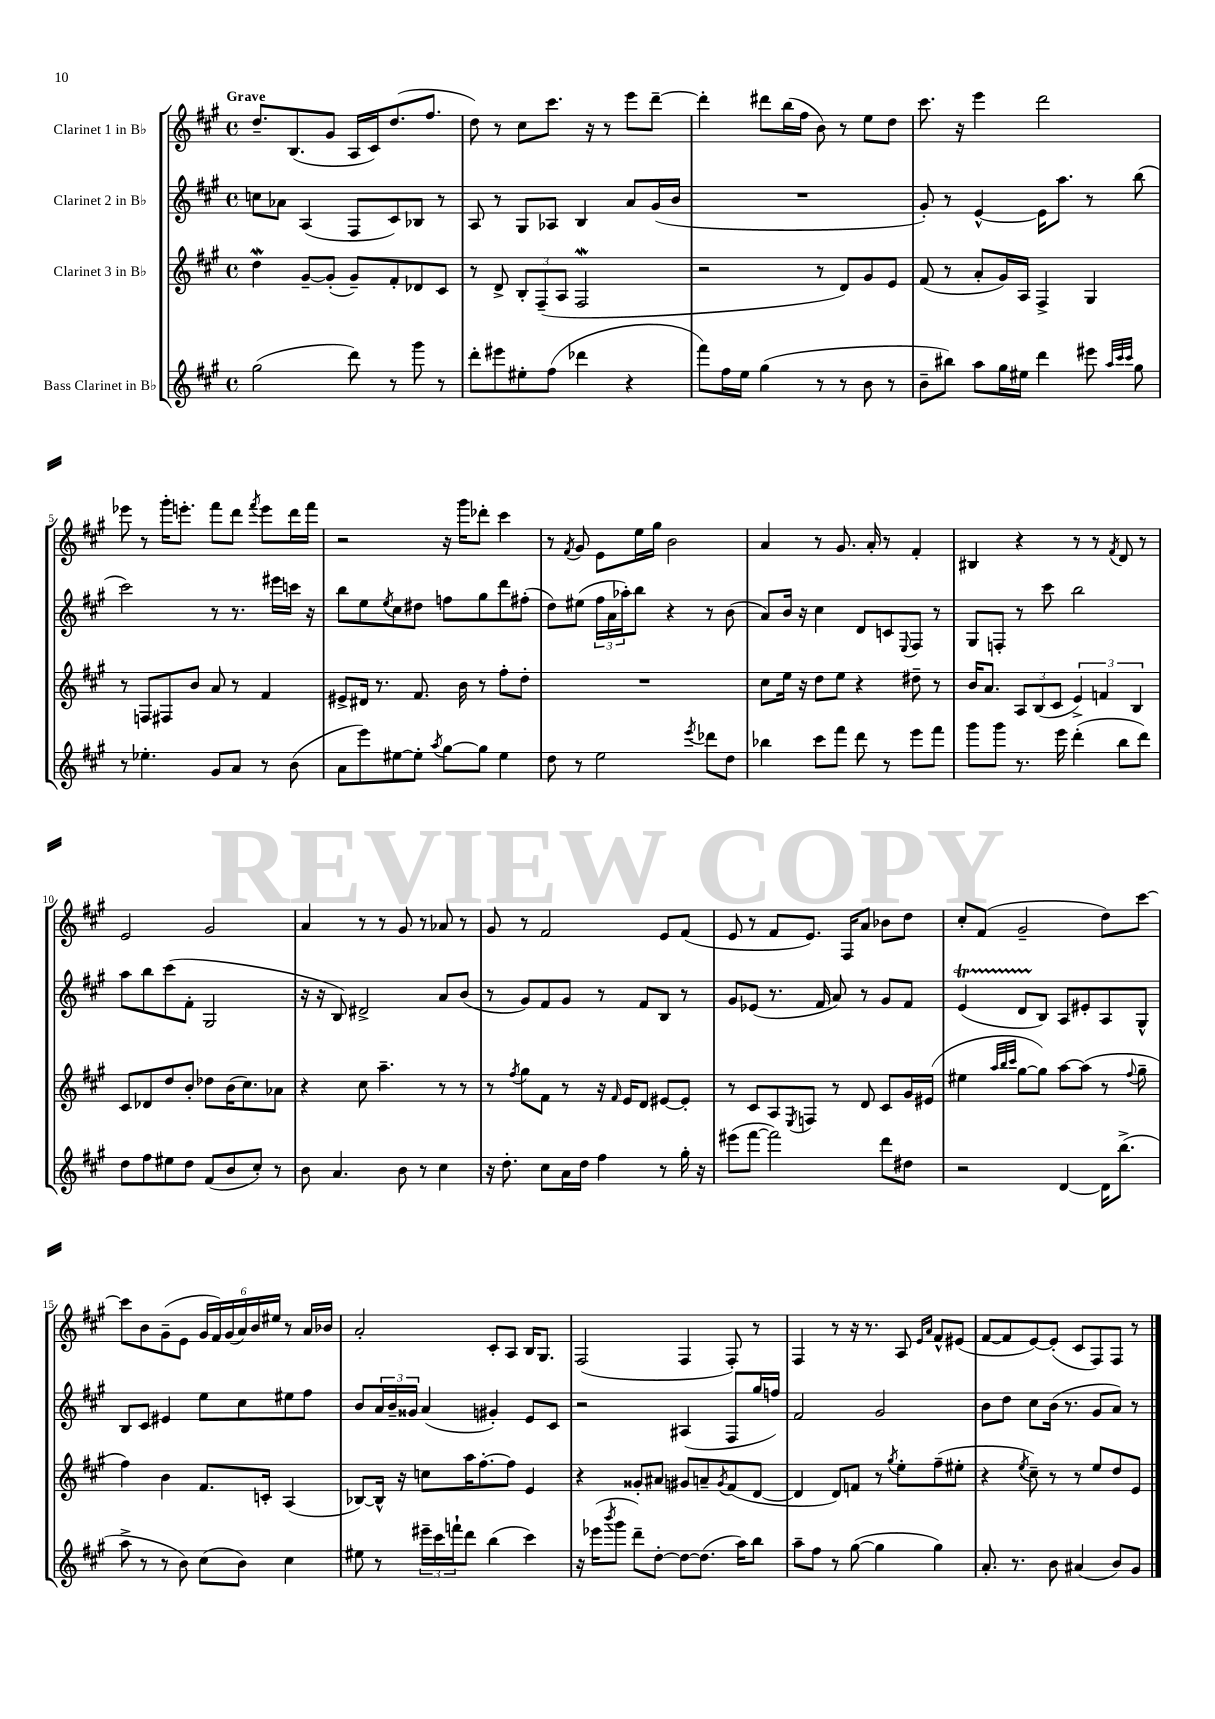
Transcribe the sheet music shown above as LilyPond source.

<<
\new StaffGroup <<
\new Staff = "s0" \with { instrumentName = "Clarinet 1 in Bb" } {
    \clef treble \key a \major \defaultTimeSignature \time 4/4 \tempo "Grave"
    d''8.-- b8.( gis'8 a16 cis'16) d''8.( fis''8. |
    d''8) r8 cis''8 cis'''8. r16 r8 e'''8 d'''8~-- |
    d'''4-. dis'''8 b''16( fis''16 b'8) r8 e''8 d''8 |
    cis'''8. r16 e'''4 d'''2 |
    ees'''8 r8 gis'''16-. e'''8.-. fis'''8 d'''8 \acciaccatura { fis'''8 } e'''8 d'''16 fis'''16 |
    r2 r16 gis'''16 des'''8-. cis'''4 |
    r8 \acciaccatura { fis'8 } gis'8 e'8 e''16 gis''16 b'2 |
    a'4 r8 gis'8. a'16-. r8 fis'4-. |
    bis4 r4 r8 r8 \acciaccatura { fis'8 } d'8 r8 |
    e'2 gis'2 |
    a'4 r8 r8 gis'8 r8 aes'8 r8 |
    gis'8 r8 fis'2 e'8 fis'8( |
    e'8 r8 fis'8 e'8.) fis16 a'8 bes'8 d''8 |
    cis''8-. fis'8( gis'2-- d''8) cis'''8~ |
    cis'''8 b'8 gis'8--( e'8 \tuplet 6/4 { gis'16 fis'16) gis'16( a'16) b'16 eis''16 } r8 a'16 bes'16 |
    a'2-. cis'8-. a8 b16 gis8. |
    fis2( fis4 fis8-.) r8 |
    fis4 r8 r16 r8. a8 \grace { e'16 a'16 } fis'8-^ eis'8( |
    fis'8~ fis'8 e'8~) e'8-.( cis'8 fis8) fis8 r8 \bar "|." |
}
\new Staff = "s1" \with { instrumentName = "Clarinet 2 in Bb" } {
    \clef treble \key a \major \defaultTimeSignature \time 4/4
    c''8 aes'8 a4( fis8 cis'8) bes8 r8 |
    a8 r8 gis8 aes8 b4 a'8 gis'16( b'16 |
    R1 |
    gis'8-.) r8 e'4~-^ e'16 a''8. r8 b''8( |
    cis'''2) r8 r8. eis'''16 c'''16 r16 |
    b''8 e''8 \acciaccatura { e''8 } cis''8 dis''8 f''8 gis''8 d'''8 fis''8-.( |
    d''8) eis''8( \tuplet 3/2 { fis''16 a'16 aes''16-.) } b''8 r4 r8 b'8( |
    a'8) b'16 r16 cis''4 d'8 c'8 \appoggiatura { e8 } fis8 r8 |
    gis8 f8-. r8 cis'''8 b''2 |
    a''8 b''8 cis'''8( fis'8-. gis2 |
    r16 r16 b8) dis'2-> a'8 b'8( |
    r8 gis'8) fis'8 gis'8 r8 fis'8 b8 r8 |
    gis'8 ees'8( r8. fis'16 a'8) r8 gis'8 fis'8 |
    e'4\startTrillSpan( d'8 b8\stopTrillSpan) a8 eis'8-. a8 gis8-^ |
    b8 cis'8 eis'4 e''8 cis''8 eis''8 fis''8 |
    b'8 \tuplet 3/2 { a'16 b'16-- gisis'16 } a'4( gis'4-.) e'8 cis'8 |
    r2 ais4( fis8 gis''16 f''16) |
    fis'2 gis'2 |
    b'8 d''8 cis''8 b'16( r8. gis'8 a'8) r8 \bar "|." |
}
\new Staff = "s2" \with { instrumentName = "Clarinet 3 in Bb" } {
    \clef treble \key a \major \defaultTimeSignature \time 4/4
    d''4\mordent gis'8~-- gis'8-.( gis'8--) fis'8-. des'8 cis'8 |
    r8 d'8-> \tuplet 3/2 { b8-. fis8--( a8 } fis2\mordent |
    r2 r8 d'8) gis'8 e'8 |
    fis'8( r8 a'8-. gis'16) a16 fis4-> gis4 |
    r8 f8 fis8 b'8 a'8 r8 fis'4 |
    eis'8-> dis'16 r8. fis'8. b'16 r8 fis''8-. d''8-. |
    R1 |
    cis''8 e''16 r16 d''8 e''8 r4 dis''8-- r8 |
    b'16 a'8. \tuplet 3/2 { a8 b8( cis'8 } \tuplet 3/2 { e'4->) f'4 b4 } |
    cis'8 des'8 d''8 b'8-. des''8 b'16( cis''8.) aes'8 |
    r4 cis''8 a''4.-- r8 r8 |
    r8 \acciaccatura { fis''8 } gis''8 fis'8 r8 r16 \grace { fis'16 } e'16 d'8 eis'8~ eis'8-. |
    r8 cis'8 a8 \acciaccatura { e8 } f8 r8 d'8 cis'8 gis'16 eis'16( |
    eis''4 \grace { a''32 b''32 cis'''32 } gis''8~ gis''8) a''8~ a''8( r8 \appoggiatura { fis''8 } gis''8-- |
    fis''4) b'4 fis'8. c'16-. a4( |
    bes8~) bes16-^ r16 c''8 a''16 fis''8.~-. fis''8 e'4 |
    r4 gisis'8-. ais'8 gis'8 a'8-- \acciaccatura { gis'8 } fis'8( d'8~ |
    d'4 d'8) f'8 r8 \acciaccatura { gis''8 } e''8-. fis''8--( eis''8-. |
    r4 \acciaccatura { e''8 } cis''8--) r8 r8 e''8 d''8 e'8 \bar "|." |
}
\new Staff = "s3" \with { instrumentName = "Bass Clarinet in Bb" } {
    \clef treble \key a \major \defaultTimeSignature \time 4/4
    gis''2( d'''8) r8 gis'''8 r8 |
    d'''8-. eis'''8 eis''8-. fis''8( des'''4 r4 |
    fis'''8) fis''16 e''16 gis''4( r8 r8 b'8 r8 |
    b'8-- bis''8) a''8 gis''16 eis''16 d'''4 eis'''8 \grace { a''32 cis'''32 cis'''32 } gis''8 |
    r8 ees''4.-. gis'8 a'8 r8 b'8( |
    a'8 e'''8) eis''8~ eis''8-. \acciaccatura { a''8 } gis''8~ gis''8 eis''4 |
    d''8 r8 e''2 \acciaccatura { e'''8 } des'''8 d''8 |
    bes''4 cis'''8 fis'''8 d'''8 r8 e'''8 fis'''8 |
    gis'''8 gis'''8 r8. e'''16 d'''4-.( b''8 d'''8) |
    d''8 fis''8 eis''8 d''8 fis'8( b'8 cis''8-.) r8 |
    b'8 a'4. b'8 r8 cis''4 |
    r16 d''8.-. cis''8 a'16 d''16 fis''4 r8 gis''16-. r16 |
    eis'''8( fis'''8~ fis'''2) d'''8 dis''8 |
    r2 d'4~ d'16 b''8.->( |
    a''8-> r8 r8 b'8) cis''8( b'8) cis''4 |
    eis''8 r8 \tuplet 3/2 { eis'''16-- cis'''16 f'''16-! } d'''8 b''4( cis'''4) |
    r16 ees'''16( \acciaccatura { b'''8 } gis'''8 d'''8--) d''8~-. d''8~ d''8.( a''16) b''8 |
    a''8-- fis''8 r8 gis''8~( gis''4 gis''4) |
    a'8.-. r8. b'8 ais'4( b'8) gis'8 \bar "|." |
}
>>
>>
